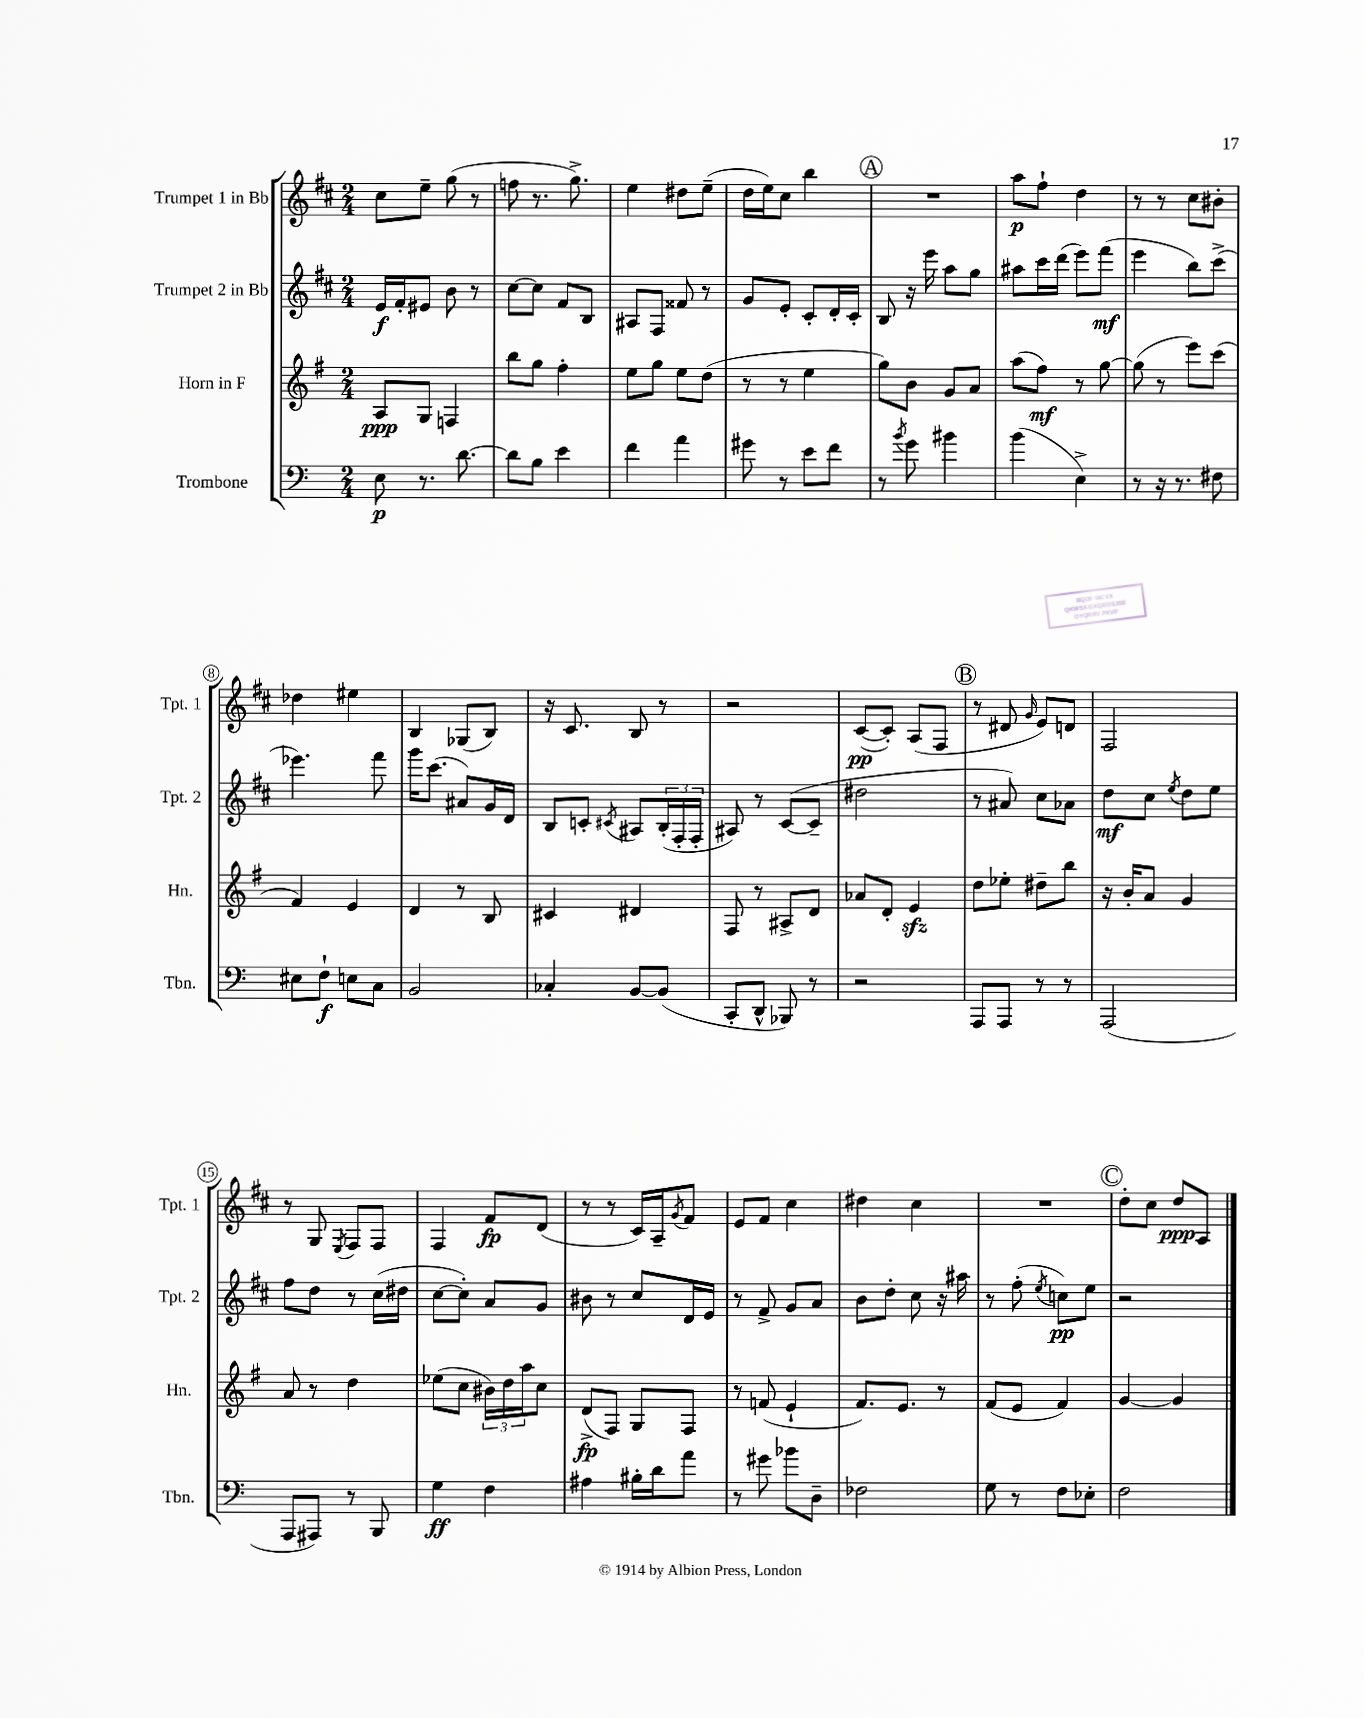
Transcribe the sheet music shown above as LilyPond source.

<<
\new StaffGroup <<
\new Staff = "s0" \with { instrumentName = "Trumpet 1 in Bb" shortInstrumentName = "Tpt. 1" } {
    \clef treble \key d \major \numericTimeSignature \time 2/4
    cis''8 e''8-- g''8( r8 |
    f''8 r8. g''8.->) |
    e''4 dis''8 e''8--( |
    d''16 e''16) cis''8 b''4 |
    \mark \markup { \circle "A" } R2 |
    a''8\p fis''8-! d''4 |
    r8 r8 cis''8 bis'8-. |
    des''4 eis''4 |
    b4 ges8( b8) |
    r16 cis'8. b8 r8 |
    r2 |
    cis'8~\pp( cis'8-.) a8( fis8 |
    \mark \markup { \circle "B" } r8 dis'8 \grace { g'16 } e'8) d'8 |
    fis2 |
    r8 g8 \acciaccatura { e8 } fis8 fis8 |
    fis4 fis'8\fp d'8( |
    r8 r8 cis'16) a16-- \acciaccatura { g'8 } fis'8 |
    e'8 fis'8 cis''4 |
    dis''4 cis''4 |
    R2 |
    \mark \markup { \circle "C" } d''8-. cis''8 d''8\ppp a8 \bar "|." |
}
\new Staff = "s1" \with { instrumentName = "Trumpet 2 in Bb" shortInstrumentName = "Tpt. 2" } {
    \clef treble \key d \major \numericTimeSignature \time 2/4
    e'16\f fis'16-. eis'8 b'8 r8 |
    cis''8~ cis''8 fis'8 b8 |
    ais8 fis8 fisis'8 r8 |
    g'8 e'8-. cis'8-. d'16-. cis'16-. |
    \mark \markup { \circle "A" } b8 r16 e'''16 a''8 g''8 |
    ais''8 cis'''16 d'''16( e'''8) fis'''8\mf( |
    e'''4 b''8) cis'''8->( |
    ees'''4.) fis'''8 |
    g'''16 cis'''8.( ais'8) g'16 d'16 |
    b8 c'8-. \acciaccatura { cis'8 } ais8 \tuplet 3/2 { b16-.( fis16-. fis16-. } |
    ais8) r8 cis'8~( cis'8-- |
    dis''2 |
    \mark \markup { \circle "B" } r8 ais'8) cis''8 aes'8 |
    d''8\mf cis''8 \acciaccatura { e''8 } d''8 e''8 |
    fis''8 d''8 r8 cis''16( dis''16 |
    cis''8~ cis''8-.) a'8 g'8 |
    bis'8 r8 cis''8 d'16 e'16 |
    r8 fis'8-> g'8 a'8 |
    b'8 d''8-. cis''8 r16 ais''16 |
    r8 fis''8-.( \acciaccatura { e''8 } c''8\pp) e''8 |
    \mark \markup { \circle "C" } r2 \bar "|." |
}
\new Staff = "s2" \with { instrumentName = "Horn in F" shortInstrumentName = "Hn." } {
    \clef treble \key g \major \numericTimeSignature \time 2/4
    a8\ppp g8 f4 |
    b''8 g''8 fis''4-. |
    e''8 g''8 e''8 d''8( |
    r8 r8 e''4 |
    \mark \markup { \circle "A" } g''8) b'8 g'8 a'8 |
    a''8( fis''8\mf) r8 g''8~ |
    g''8( r8 e'''8) c'''8( |
    fis'4) e'4 |
    d'4 r8 b8 |
    cis'4 dis'4 |
    fis8 r8 ais8-> d'8 |
    aes'8 d'8-. e'4\sfz |
    \mark \markup { \circle "B" } d''8 ees''8-. dis''8-- b''8 |
    r16 b'16-. a'8 g'4 |
    a'8 r8 d''4 |
    ees''8( c''8 \tuplet 3/2 { bis'16) d''16 a''16 } c''8 |
    d'8->\fp( fis8) g8 fis8 |
    r8 f'8( e'4-! |
    fis'8.) e'8. r8 |
    fis'8( e'8 fis'4) |
    \mark \markup { \circle "C" } g'4~ g'4 \bar "|." |
}
\new Staff = "s3" \with { instrumentName = "Trombone" shortInstrumentName = "Tbn." } {
    \clef bass \key c \major \numericTimeSignature \time 2/4
    e8\p r8. d'8.~ |
    d'8 b8 e'4 |
    f'4 a'4 |
    gis'8 r8 e'8 f'8 |
    \mark \markup { \circle "A" } r8 \acciaccatura { b'8 } g'8 bis'4 |
    b'4( e4->) |
    r8 r16 r8. fis8 |
    eis8 f8-!\f e8 c8 |
    b,2 |
    ces4-. b,8~ b,8( |
    c,8-. d,8-^ bes,,8) r8 |
    r2 |
    \mark \markup { \circle "B" } a,,8 a,,8 r8 r8 |
    a,,2( |
    a,,8 ais,,8) r8 b,,8 |
    g4\ff f4 |
    ais4 bis16-. d'16 a'8 |
    r8 gis'8 bes'8 d8-- |
    fes2 |
    g8 r8 f8 ees8-. |
    \mark \markup { \circle "C" } f2 \bar "|." |
}
>>
>>
\layout { \context { \Score \override BarNumber.stencil = #(make-stencil-circler 0.1 0.3 ly:text-interface::print) } }
